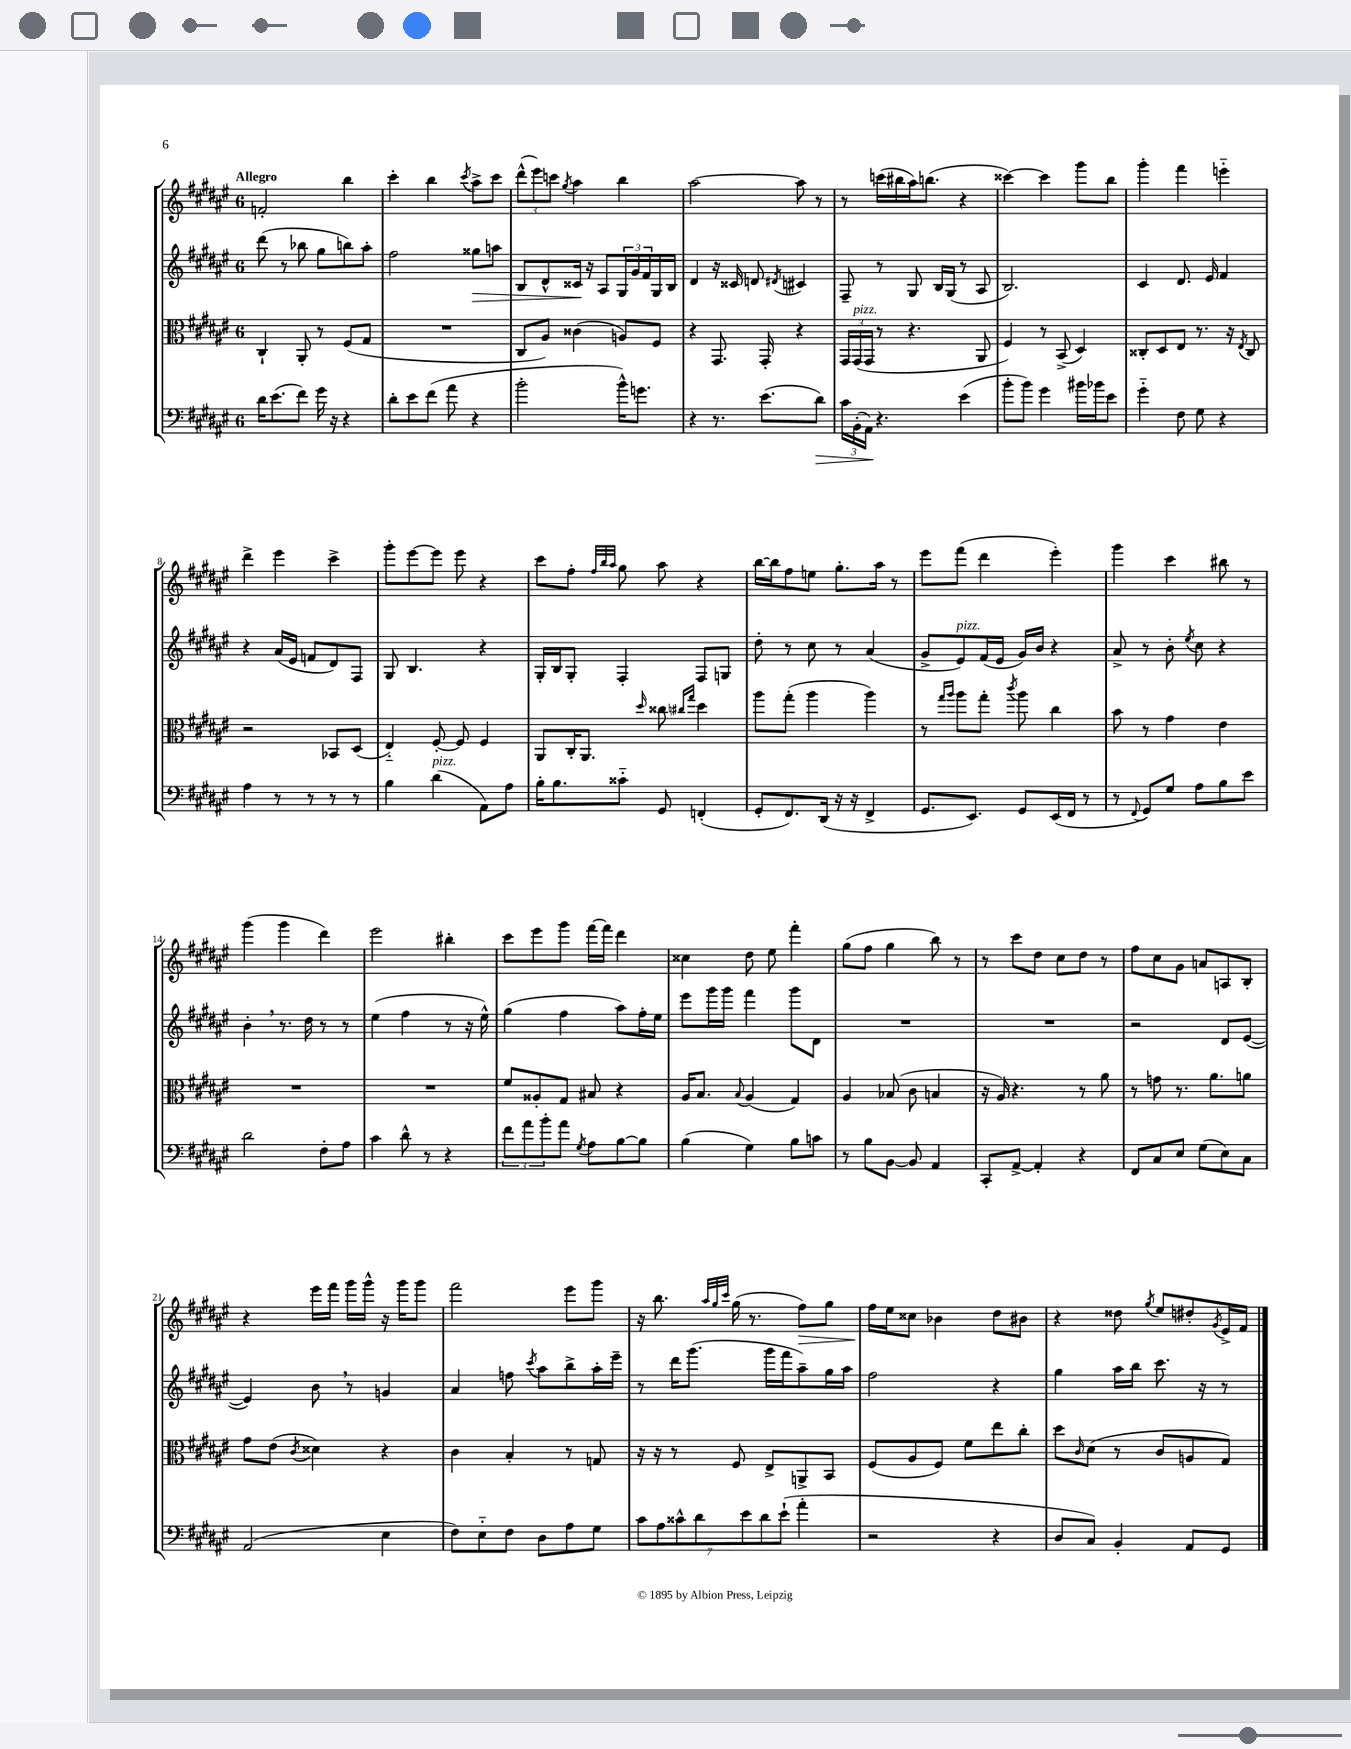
<<
\new StaffGroup <<
\new Staff = "s0" {
    \clef treble \key fis \major \once \override Staff.TimeSignature.style = #'single-digit \time 6/8 \tempo "Allegro"
    f'2-. b''4 |
    cis'''4-. b''4 \acciaccatura { cis'''8 } ais''8-> cis'''8 |
    \tuplet 3/2 { dis'''8-^( eis'''8) c'''8 } \acciaccatura { gis''8 } ais''4 b''4 |
    ais''2~ ais''8 r8 |
    r8 c'''16( bis''16 ais''16) b''8.( r4 |
    cisis'''4~) cisis'''4 gis'''8 b''8 |
    gis'''4-. fis'''4 e'''4-_ |
    dis'''4-> eis'''4 cis'''4-> |
    gis'''8-. eis'''8~ eis'''8 eis'''8 r4 |
    cis'''8 fis''8-. \grace { fis''32 b''32 ais''32 } gis''8 ais''8 r4 |
    b''16~ b''16 fis''8 e''8 gis''8.-. ais''16 r8 |
    eis'''8 fis'''8( dis'''4 eis'''4-.) |
    gis'''4 cis'''4 bis''8 r8 |
    gis'''4( gis'''4 dis'''4) |
    eis'''2 bis''4-. |
    cis'''8 eis'''8 gis'''8 fis'''16~ fis'''16 dis'''4 |
    cisis''4 dis''8 eis''8 fis'''4-. |
    gis''8( fis''8 gis''4 b''8) r8 |
    r8 cis'''8 dis''8 cis''8 dis''8 r8 |
    fis''8 cis''8 gis'8 a'8 a8 b8-. |
    r4 eis'''16 fis'''16 gis'''16 gis'''16-^ r16 gis'''16 gis'''8 |
    fis'''2 eis'''8 gis'''8 |
    r16 b''8. \grace { ais''32 gis''32 cis'''32 } gis''16( r8. fis''8\>) gis''8 |
    fis''16\! eis''16 cisis''8 bes'4 dis''8 bis'8 |
    r4 disis''8 \acciaccatura { gis''8 } eis''8 dis''8-. \acciaccatura { gis'8 } eis'16-> fis'16 \bar "|." |
}
\new Staff = "s1" {
    \clef treble \key fis \major \once \override Staff.TimeSignature.style = #'single-digit \time 6/8
    dis'''8( r8 bes''8 gis''8 b''8) ais''8-. |
    fis''2 gisis''8\> a''8 |
    b8 dis'8-^ cisis'16\! r16 ais8 \tuplet 3/2 { gis16 gis'16 fis'16 } gis16 b16 |
    dis'4 r16 cisis'16 d'8 \acciaccatura { dis'8 } cis'4 |
    fis8-- r8 gis8 b16 gis16( r8 ais8 |
    b2.) |
    cis'4 dis'8. eis'16 fis'4 |
    r4 ais'16( eis'16 f'8 dis'8) fis8 |
    gis8 b4. r4 |
    gis16-. b16 gis8-. fis4-. fis8 g8 |
    dis''8-. r8 cis''8 r8 ais'4( |
    gis'8-> eis'8^\markup { \italic "pizz." }) fis'16( eis'16 gis'16) b'16 r4 |
    ais'8-> r8 b'8-. \acciaccatura { eis''8 } cis''8 r4 |
    b'4-. \breathe r8. dis''16 r8 r8 |
    eis''4( fis''4 r8 r16 eis''16-^) |
    gis''4( fis''4 ais''8) fis''16-. eis''16 |
    eis'''8 gis'''16 gis'''16 fis'''4 gis'''8 dis'8 |
    R2. |
    R2. |
    r2 dis'8 eis'8~( |
    eis'4) b'8 \breathe r8 g'4 |
    ais'4 f''8 \acciaccatura { cis'''8 } ais''8 b''8-> ais''16-. eis'''16-- |
    r8 dis'''16 gis'''8.( gis'''16 fis'''16 ais''8--) gis''16 ais''16 |
    fis''2 r4 |
    gis''4 ais''16 b''16 cis'''8. r16 r8 \bar "|." |
}
\new Staff = "s2" {
    \clef alto \key fis \major \once \override Staff.TimeSignature.style = #'single-digit \time 6/8
    cis4-! ais,8-. r8 fis8( gis8 |
    R2. |
    cis8 ais8) cisis'4( a8) fis8 |
    r4 gis,8. gis,16-. r4 |
    \tuplet 3/2 { gis,16 gis,16^\markup { \italic "pizz." }( gis,16 } r8 r4. ais,8 |
    fis4) r8 b,8->( dis4) |
    cisis8-. dis8 eis8 r8. r16 \acciaccatura { eis8 } cisis8 |
    r2 bes,8 dis8( |
    eis4-_) fis8~-. fis8 fis4 |
    ais,8 cis16-. ais,8. \grace { dis''16 } cisis''8 \grace { cis''16 gis''16 } dis''4 |
    ais''8 gis''8-.( ais''4 ais''4) |
    r8 \grace { gis''16 ais''16 } ais''8 gis''8-. \acciaccatura { cis'''8 } ais''8 cis''4 |
    b'8 r8 gis'4 eis'4 |
    R2. |
    R2. |
    fis'8 aisis8-. gis8 bis8 r4 |
    ais16 b8. \appoggiatura { b8 } ais4( gis4) |
    ais4 bes8( cis'8 b4 |
    r16 ais16) r4. r8 ais'8 |
    r8 g'8 r8. ais'8. a'8 |
    gis'8 eis'8( \acciaccatura { cis'8 } disis'4) r4 |
    cis'4 b4-. r8 g8 |
    r16 r16 r8 fis8 eis8-> a,8-> b,8 |
    fis8( ais8 fis8) fis'8 eis''8 cis''8-. |
    dis''8 \grace { cis'16 } dis'8( r8 cis'8 a8 gis8) \bar "|." |
}
\new Staff = "s3" {
    \clef bass \key fis \major \once \override Staff.TimeSignature.style = #'single-digit \time 6/8
    dis'16 eis'8.( fis'8) gis'16 r16 r4 |
    dis'8-. eis'8 fis'8( ais'8 r4 |
    b'2-. b'16-^) g'8. |
    r4 r8. eis'8.( dis'8\>) |
    \tuplet 3/2 { cis'16 b,16-.( ais,16\!) } r4. eis'4( |
    b'8-. b'8) gis'4 bis'16 bes'16 eis'8 |
    gis'4-_ fis8 gis8 r4 |
    ais4 r8 r8 r8 r8 |
    b4 dis'4^\markup { \italic "pizz." }( ais,8) ais8 |
    b16-. b8. cisis'8-_ gis,8 f,4-.( |
    gis,8-. fis,8.) dis,16( r16 r16 fis,4-> |
    gis,8. eis,8.) gis,8 eis,16( fis,16 r8 |
    r8 \appoggiatura { fis,8 } gis,8) gis8 ais8 b8 eis'8 |
    dis'2 fis8-. ais8 |
    cis'4 dis'8-^ r8 r4 |
    \tuplet 3/2 { fis'8 ais'8 b'8-. } ais'8 \acciaccatura { gis8 } ais8 b8~ b8 |
    b4( gis4) b8 c'8 |
    r8 b8 b,8~ b,8 ais,4 |
    cis,8-. ais,8~-> ais,4-. r4 |
    fis,8 cis8 eis8 gis8( eis8) cis8 |
    ais,2( eis4 |
    fis8) eis8-_ fis8 dis8 ais8 gis8 |
    \tuplet 7/4 { cis'8 ais8 cisis'8-^ dis'8 eis'8 dis'8 eis'8-!( } ais'4-. |
    r2 r4 |
    dis8 cis8) b,4-. ais,8 gis,8 \bar "|." |
}
>>
>>
